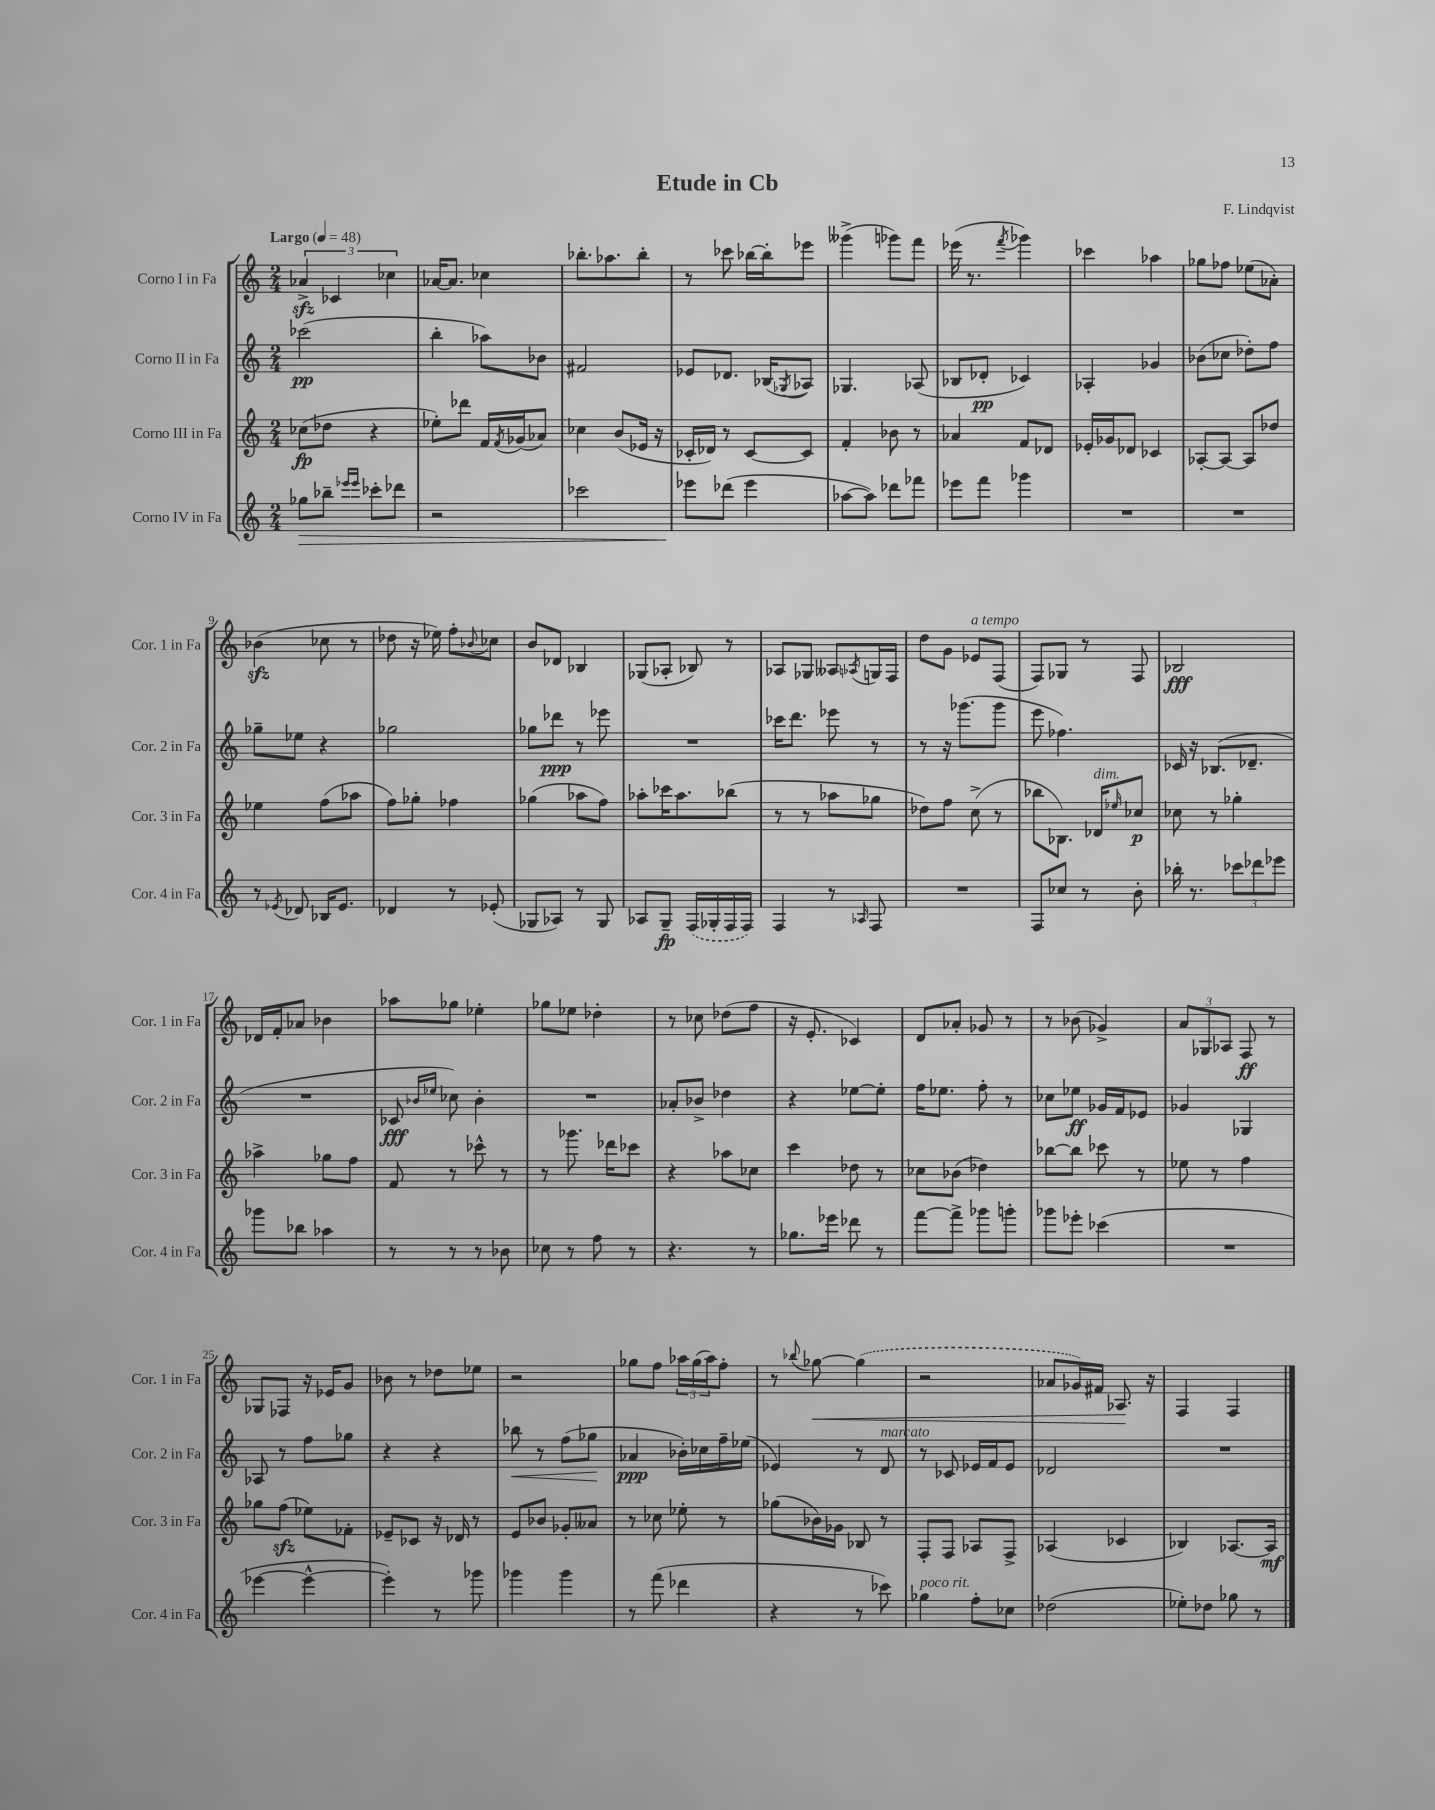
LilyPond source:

\header { title = "Etude in Cb" composer = "F. Lindqvist" }
<<
\new StaffGroup <<
\new Staff = "s0" \with { instrumentName = "Corno I in Fa" shortInstrumentName = "Cor. 1 in Fa" } {
    \clef treble \key c \major \numericTimeSignature \time 2/4 \tempo "Largo" 4 = 48
    \tuplet 3/2 { aes'4->\sfz ces'4 ces''4 } |
    aes'16~ aes'8. ces''4 |
    bes''8.-. aes''8. bes''8-. |
    r8 ces'''8 bes''16~ bes''16-. ees'''8 |
    geses'''4->( ges'''8) f'''8 |
    ees'''16( r8. \acciaccatura { f'''8 } ges'''4) |
    ces'''4 aes''4 |
    ges''8 fes''8 ees''8( aes'8-.) |
    bes'4\sfz( ces''8 r8 |
    des''8 r16 ees''16) f''8-. \appoggiatura { bes'8 } ces''8 |
    b'8 des'8 bes4 |
    ges8( aes8-. bes8) r8 |
    aes8 ges8 aeses8 \acciaccatura { aes8 } g16 f16 |
    d''8 g'8 ees'8^\markup { \italic "a tempo" } f8( |
    f8) ges8 r8 f8 |
    bes2\fff |
    des'16 f'16-. aes'8 bes'4 |
    aes''8 ges''8 ees''4-. |
    ges''8 ees''8 des''4-. |
    r8 ces''8 des''8( f''8 |
    r16 e'8.-. ces'4) |
    d'8 aes'8-. ges'8 r8 |
    r8 bes'8( ges'4->) |
    \tuplet 3/2 { a'8 ges8 aes8 } f8\ff r8 |
    ges8 fes8 r16 ees'16 g'8 |
    bes'8 r8 des''8 ees''8 |
    r2 |
    ges''8 f''8 \tuplet 3/2 { aes''16 ges''16( aes''16) } f''8-. |
    r8 \appoggiatura { bes''8 } ges''8~\< \once \slurDashed ges''4( |
    r2 |
    aes'8 ges'16) fis'16 aes8.\! r16 |
    f4 f4 \bar "|." |
}
\new Staff = "s1" \with { instrumentName = "Corno II in Fa" shortInstrumentName = "Cor. 2 in Fa" } {
    \clef treble \key c \major \numericTimeSignature \time 2/4
    ces'''2\pp( |
    b''4-. aes''8) bes'8 |
    fis'2 |
    ees'8 des'8. bes16( \acciaccatura { ges8 } aes8) |
    ges4. aes8( |
    bes8 des'8-.\pp ces'4) |
    aes4-. ges'4 |
    bes'8( ces''8 des''8-.) f''8 |
    ges''8-- ees''8 r4 |
    ges''2 |
    ges''8 des'''8\ppp r8 ees'''8 |
    R2 |
    ces'''16 d'''8. ees'''8 r8 |
    r8 r16 ges'''8.( ges'''8 |
    e'''8 fes''4.) |
    ces'16 r16 bes8.( des'8.-- |
    R2 |
    ces'8\fff \grace { bes'16 ees''16 } ces''8) bes'4-. |
    R2 |
    aes'8-. bes'8-> des''4 |
    r4 ees''8~ ees''8-. |
    f''16 ees''8. f''8-. r8 |
    ces''8 ees''8\ff ges'16 f'16 ees'8 |
    ges'4 ges4 |
    aes8 r8 f''8 ges''8 |
    r4 r4 |
    bes''8\< r8 f''8( ges''8\! |
    aes'4\ppp bes'16-.) ces''16 f''16-- ees''16( |
    ees'4) r8 d'8^\markup { \italic "marcato" } |
    r8 ces'8 ees'16 f'16 ees'8 |
    des'2 |
    R2 \bar "|." |
}
\new Staff = "s2" \with { instrumentName = "Corno III in Fa" shortInstrumentName = "Cor. 3 in Fa" } {
    \clef treble \key c \major \numericTimeSignature \time 2/4
    ces''8\fp( des''8 r4 |
    ees''8-.) des'''8 f'16 \acciaccatura { f'8 } ges'16( aes'8) |
    ces''4 b'8( ees'16 r16 |
    ces'16-. des'16) r8 ces'8~ ces'8 |
    f'4-. bes'8 r8 |
    aes'4 f'8 des'8 |
    ees'16-. ges'16 des'8 ces'4 |
    aes8~-. aes8~ aes8 des''8 |
    ees''4 f''8( aes''8 |
    f''8) ges''8-. fes''4 |
    ges''4( aes''8 f''8) |
    aes''8-. ces'''16 aes''8. bes''8( |
    r8 r8 aes''8 ges''8 |
    des''8) f''8 c''8->( r8 |
    bes''8 bes8.) des'16^\markup { \italic "dim." } \grace { ees''16 } ces''8\p |
    ces''8 r8 ges''4-. |
    aes''4-> ges''8 f''8 |
    f'8 r8 ces'''8-^ r8 |
    r8 ges'''8. des'''16 ces'''8 |
    r4 aes''8 ces''8 |
    c'''4 des''8 r8 |
    ces''8 bes'8( des''4) |
    bes''8~ bes''8 ces'''8 r8 |
    ees''8 r8 f''4 |
    ges''8 f''8\sfz( ees''8) fes'8-. |
    ees'8-- ces'8 r16 des'16 r8 |
    e'8 bes'8 ges'8-. aeses'8 |
    r8 ces''8 ees''8-. r8 |
    ges''8( bes'16) ges'16 bes8 r8 |
    f8-. f8 aes8 f8-> |
    aes4( ces'4 |
    bes4) aes8.~ aes16\mf \bar "|." |
}
\new Staff = "s3" \with { instrumentName = "Corno IV in Fa" shortInstrumentName = "Cor. 4 in Fa" } {
    \clef treble \key c \major \numericTimeSignature \time 2/4
    ges''8\> bes''8-- \grace { ees'''16 ees'''16 } ces'''8-. des'''8 |
    r2 |
    ces'''2 |
    ees'''8\! des'''8( ees'''4 |
    aes''8~ aes''8) des'''8 fes'''8 |
    ees'''8 f'''8 ges'''4 |
    R2 |
    R2 |
    r8 \acciaccatura { ees'8 } des'8 bes16 ees'8. |
    des'4 r8 ees'8-.( |
    ges8 aes8) r8 ges8 |
    aes8 g8--\fp \once \slurDashed f16( ges16-. f16 f16) |
    f4 r8 \grace { aes16 } f8 |
    R2 |
    f8 ces''8 r8 b'8-. |
    bes''16-. r8. \tuplet 3/2 { ces'''8 des'''8 ees'''8 } |
    ges'''8 bes''8 aes''4 |
    r8 r8 r8 bes'8 |
    ces''8 r8 f''8 r8 |
    r4. r8 |
    ges''8. ees'''16 des'''8 r8 |
    f'''8~ f'''8-> ges'''8 g'''8-. |
    ges'''8 ees'''8-. ces'''4( |
    R2 |
    ees'''4~ ees'''4~-^ |
    ees'''4-.) r8 ges'''8 |
    ges'''4 ges'''4 |
    r8 f'''8( des'''4 |
    r4 r8 ces'''8) |
    ges''4^\markup { \italic "poco rit." } f''8-. ces''8 |
    des''2( |
    ees''8-.) des''8 ges''8 r8 \bar "|." |
}
>>
>>
